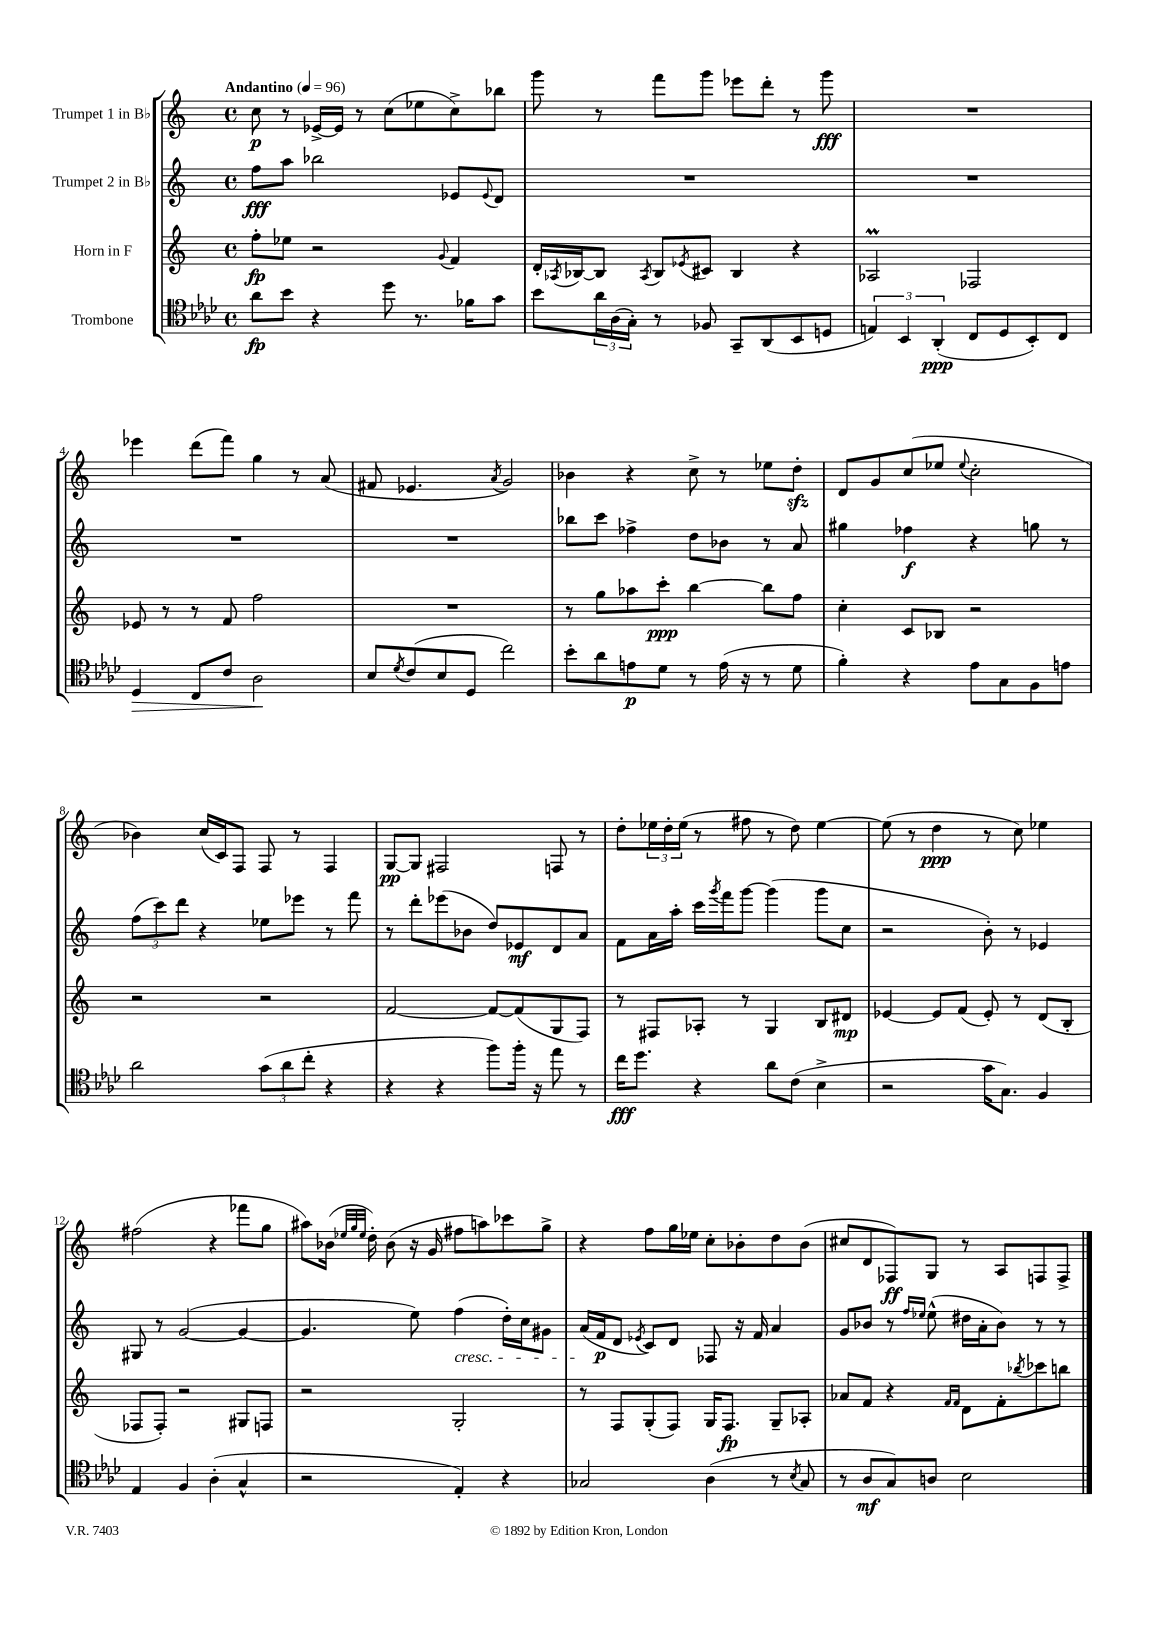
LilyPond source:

<<
\new StaffGroup <<
\new Staff = "s0" \with { instrumentName = "Trumpet 1 in Bb" } {
    \clef treble \key c \major \defaultTimeSignature \time 4/4 \tempo "Andantino" 4 = 96
    c''8\p r8 ees'16~-> ees'16 r8 c''8( ees''8 c''8->) bes''8 |
    g'''8 r8 f'''8 g'''8 ees'''8 d'''8-. r8 g'''8\fff |
    R1 |
    ees'''4 d'''8( f'''8) g''4 r8 a'8( |
    fis'8 ees'4. \acciaccatura { a'8 } g'2) |
    bes'4 r4 c''8-> r8 ees''8 d''8-.\sfz |
    d'8 g'8 c''8( ees''8 \appoggiatura { ees''8 } c''2-. |
    bes'4) c''16( c'16) f8 f8 r8 f4 |
    g8~\pp g8 fis2 f8 r8 |
    d''8-. \tuplet 3/2 { ees''16 d''16-. ees''16( } r8 fis''8 r8 d''8) ees''4~ |
    ees''8( r8 d''4\ppp r8 c''8) ees''4 |
    fis''2( r4 fes'''8 g''8 |
    ais''8) bes'16( \grace { ees''32 g''32 ees''32 } d''16-.) bes'8( r16 g'16 fis''8 a''8) ces'''8 g''8-> |
    r4 f''8 g''16 ees''16 c''8-. bes'8-. d''8 bes'8( |
    cis''8 d'8 fes8\ff) g8 r8 a8 f8 f8-> \bar "|." |
}
\new Staff = "s1" \with { instrumentName = "Trumpet 2 in Bb" } {
    \clef treble \key c \major \defaultTimeSignature \time 4/4
    f''8\fff a''8 bes''2 ees'8 \appoggiatura { ees'8 } d'8 |
    R1 |
    R1 |
    R1 |
    R1 |
    bes''8 c'''8 fes''4-> d''8 bes'8 r8 a'8 |
    gis''4 fes''4\f r4 g''8 r8 |
    \tuplet 3/2 { f''8( c'''8) d'''8 } r4 ees''8 ees'''8 r8 f'''8 |
    r8 d'''8-. ees'''8( bes'8 d''8) ees'8\mf d'8 a'8 |
    f'8 a'16 a''16-. c'''16 \acciaccatura { g'''8 } f'''16 g'''8~ g'''4( g'''8 c''8 |
    r2 b'8-.) r8 ees'4 |
    gis8 r8 g'2~( g'4~ |
    g'4. e''8) f''4\cresc( d''16-.) c''16 gis'8 |
    a'16\!( f'16\p d'8 \acciaccatura { ees'8 } c'8) d'8 fes8 r16 f'16 a'4 |
    g'8 bes'8 r8 \grace { f''16 ees''16 } ees''8-^( dis''16 a'16-. bes'8) r8 r8 \bar "|." |
}
\new Staff = "s2" \with { instrumentName = "Horn in F" } {
    \clef treble \key c \major \defaultTimeSignature \time 4/4
    f''8-.\fp ees''8 r2 \appoggiatura { g'8 } f'4 |
    d'16-. \acciaccatura { aes8 } bes16~ bes8 \acciaccatura { aes8 } bes8 \acciaccatura { ees'8 } cis'8 bes4 r4 |
    aes2\prall fes2 |
    ees'8 r8 r8 f'8 f''2 |
    R1 |
    r8 g''8 aes''8 c'''8-.\ppp b''4~ b''8 f''8 |
    c''4-. c'8 bes8 r2 |
    r2 r2 |
    f'2~ f'8~ f'8( g8 f8) |
    r8 fis8 aes8-. r8 g4 b8 dis'8\mp |
    ees'4~ ees'8 f'8( ees'8-.) r8 d'8( b8-. |
    fes8 fes8-.) r2 gis8 f8 |
    r2 g2-. |
    r8 f8 g8-.( f8) g16 f8.\fp g8-- aes8-. |
    aes'8 f'8 r4 \grace { f'16 f'16 } d'8 f'8-. \acciaccatura { bes''8 } ces'''8 b''8 \bar "|." |
}
\new Staff = "s3" \with { instrumentName = "Trombone" } {
    \clef tenor \key aes \major \defaultTimeSignature \time 4/4
    aes'8\fp bes'8 r4 des''8 r8. fes'16 g'8 |
    bes'8 \tuplet 3/2 { aes'16 aes16( g16-.) } r8 fes8 g,8-- aes,8( bes,8 d8 |
    \tuplet 3/2 { e4) bes,4 aes,4-.\ppp( } c8 des8 bes,8-.) c8 |
    des4\> c8 c'8 aes2\! |
    bes8 \acciaccatura { des'8 } c'8( bes8 des8 c''2) |
    bes'8-. aes'8 e'8\p des'8 r8 e'16( r16 r8 des'8 |
    f'4-.) r4 ees'8 g8 f8 e'8 |
    aes'2 \tuplet 3/2 { g'8( aes'8 c''8-. } r4 |
    r4 r4 f''8) f''16-. r16 ees''8 r8 |
    c''16\fff des''8. r4 aes'8 c'8( bes4-> |
    r2 g'16 g8.) f4 |
    ees4 f4 aes4-.( g4-^ |
    r2 ees4-.) r4 |
    ges2 aes4( r8 \acciaccatura { bes8 } ges8 |
    r8 aes8\mf g8) a8 bes2 \bar "|." |
}
>>
>>
